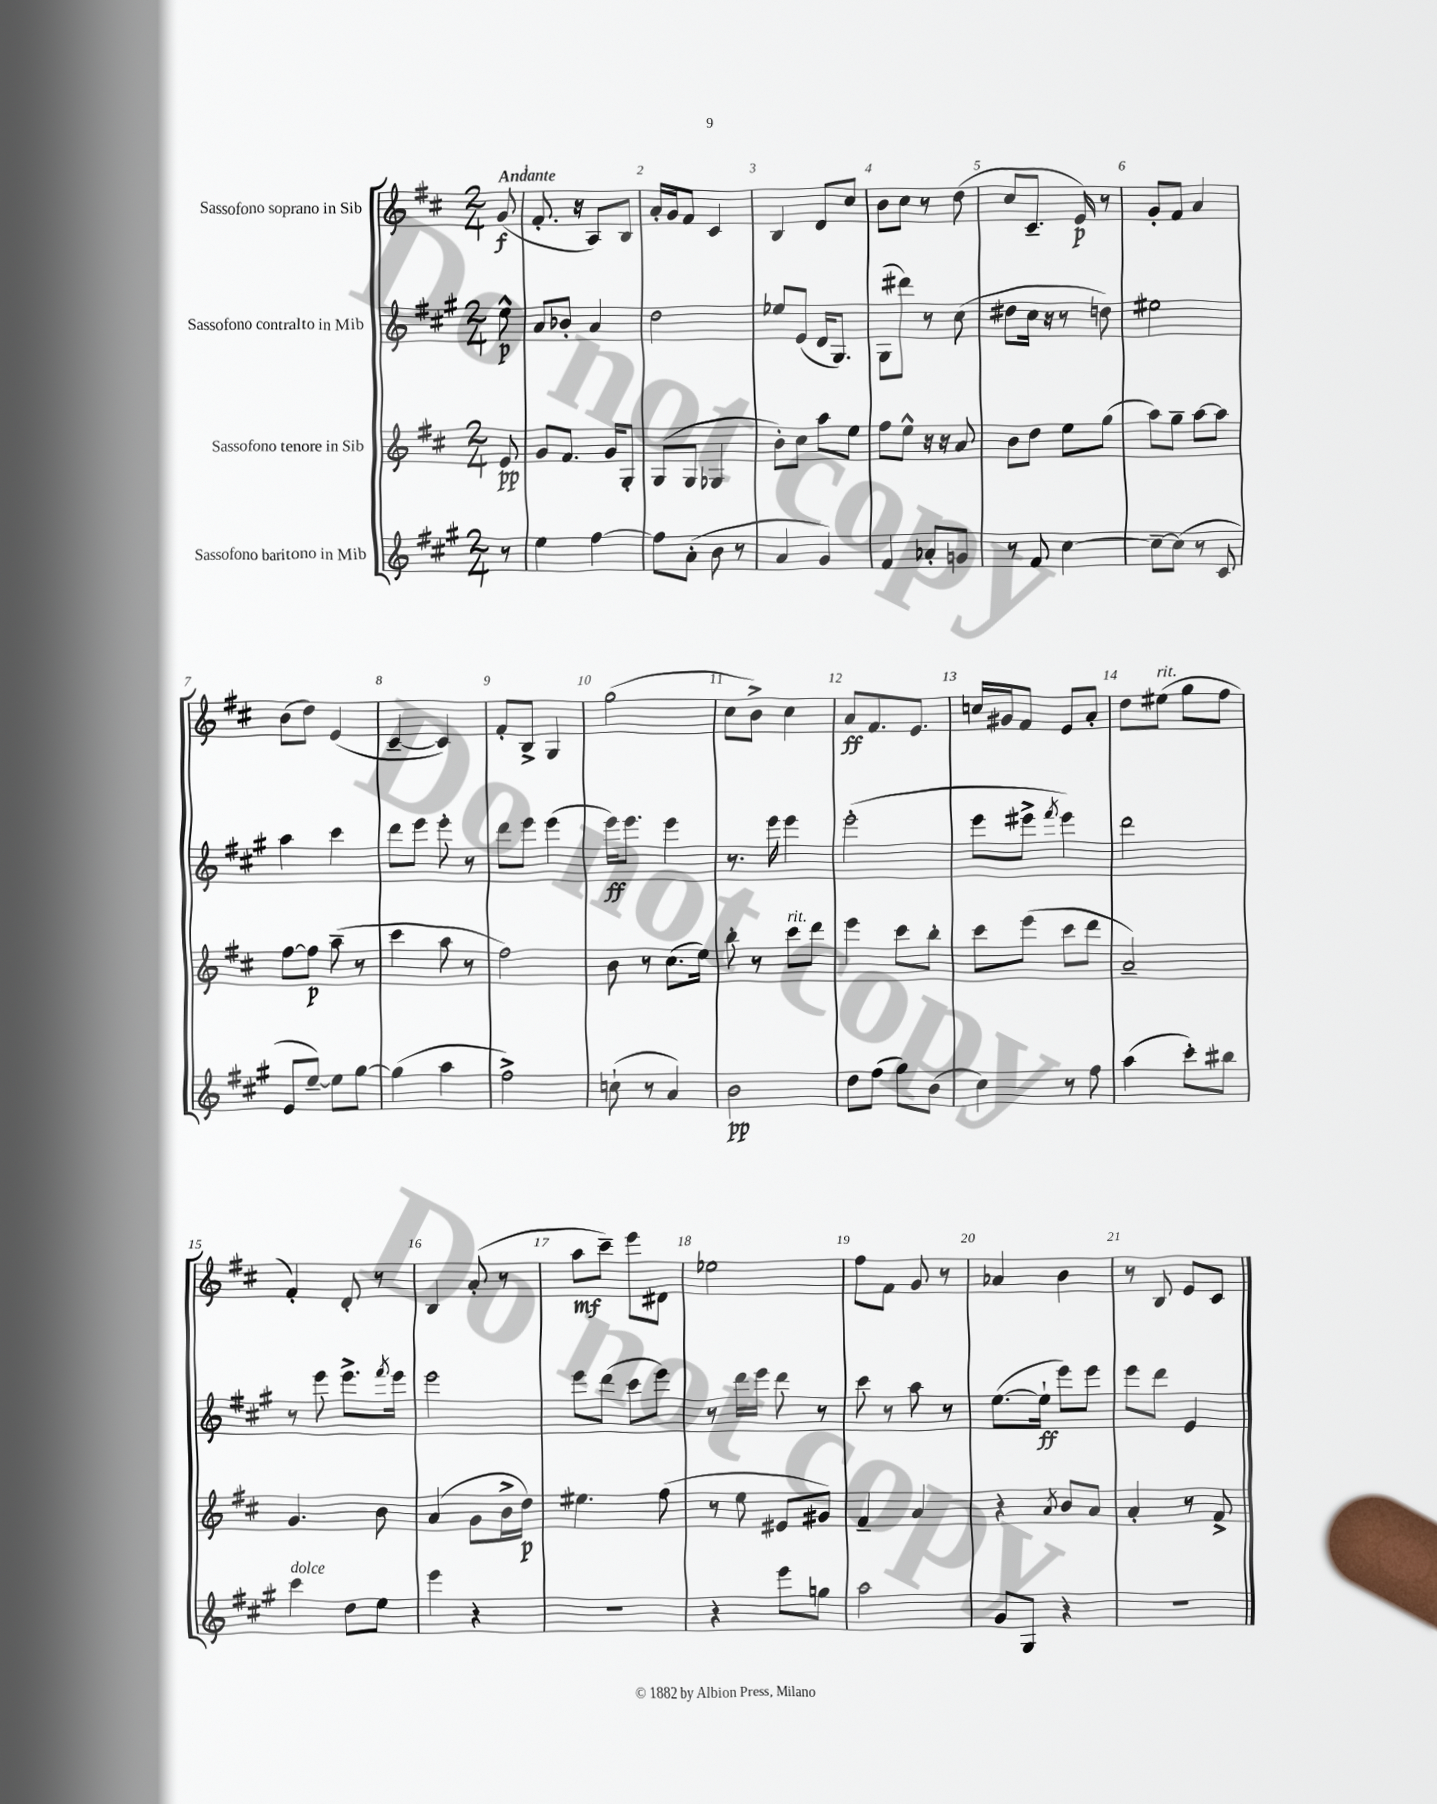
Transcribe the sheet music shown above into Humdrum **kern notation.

**kern	**kern	**kern	**kern
*staff4	*staff3	*staff2	*staff1
*clefG2	*clefG2	*clefG2	*clefG2
*k[f#c#g#]	*k[f#c#]	*k[f#c#g#]	*k[f#c#]
*M2/4	*M2/4	*M2/4	*M2/4
8r	8e/	8ee^^\	(8g/
=	=	=	=
4ee\	8g/L	8a/L	8.f#'/
.	8.f#/J	8b-'/J	.
.	.	.	16r
[4ff#\	.	4a/	8A/L)
.	16g/LK	.	.
.	8G'/J	.	8B/J
=	=	=	=
8ff#\]L	(8G/L	2dd\	16a'/LL
.	.	.	16g/J
(8a'\J	8G/J	.	8f#/J
8b\	4G-/	.	4c#/
8r	.	.	.
=	=	=	=
4a/	8b'\L)	8ee-/L	4B/
.	8cc#\J	(8e/J	.
4g#/)	8aa\L	16d/LK	8d/L
.	.	8.G#/J)	.
.	8ee\J	.	8cc#/J
=	=	=	=
4f#/	8ff#\L	(8G#\L	8b\L
.	8ee^^\J	8ddd#\J)	8cc#\J
8a-'/L	16r	8r	8r
.	16r	.	.
8g/J	8a/	(8cc#\	(8dd\
=	=	=	=
8r	8b\L	8dd#\L	8cc#/L
8f#/	8dd\J	16cc#\Jk	8.c#~/J
.	.	16r	.
[4cc#\	8ee\L	8r	.
.	.	.	16e/)
.	(8gg\J	8dd\)	8r
=	=	=	=
8cc#~\_L	8aa\L)	2ee#\	8g'/L
(8cc#\]J	8gg~\J	.	8f#/J
8r	[8aa\L	.	4a/
8c#/	8aa\]J	.	.
=	=	=	=
8e/L	[8ff#\L	4aa\	(8b\L
[8ee~/J)	8ff#\]J	.	8dd\J)
8ee\]L	(8aa~\	4ccc#\	(4e/
[8gg#\J	8r	.	.
=	=	=	=
(4gg#\]	4ccc#\	8ddd\L	[4c#~/
.	.	8eee\J	.
4aa\	8aa\	8eee'\	4c#/])
.	8r	8r	.
=	=	=	=
2ff#^\)	2ff#\)	8ddd\L	8f#'/L
.	.	8eee\J	8B^/J
.	.	(4eee\	4G/
=	=	=	=
(8cc`\	8b\	16eee\LK)	(2gg\
.	.	8.eee\J	.
8r	8r	.	.
4a/)	(8.cc#\L	4eee\	.
.	16ee\Jk)	.	.
=	=	=	=
2b\	8bb'\	8.r	8cc#\L
.	8r	.	8b^\J)
.	.	16eee\	.
.	8ccc#\L	4eee\	4cc#\
.	8ddd\J	.	.
=	=	=	=
8dd\L	4eee\	(2eee'\	8a/L
(8ff#\J	.	.	8.f#/
8gg#\L)	8ccc#\L	.	.
.	.	.	8.e/J
(8b\J	8bb'\J	.	.
=	=	=	=
4cc#\)	8ccc#\L	8eee\L	16cc/LL
.	.	.	16g#/J
.	(8eee\J	8eee#^\J	8f#/J
.	.	8qfff#/	.
8r	8ccc#\L	4eee#\)	8e/L
8ff#\	8ddd\J	.	8a'/J
=	=	=	=
(4aa\	2a~/)	2ddd\	8dd\L
.	.	.	(8ee#\J
8ccc#'\L)	.	.	8gg\L
8bb#\J	.	.	8ff#\J
=	=	=	=
4ccc#\	4.g/	8r	4f#'/)
.	.	8eee\	.
8dd\L	.	8.eee^\L	8d'/
8ee\J	8b\	.	8r
.	.	8qfff#/	.
.	.	16eee\Jk	.
=	=	=	=
4eee\	(4a/	2eee\	4B/
4r	8g\L	.	(8a'/
.	16b^\L	.	8r
.	16dd\JJ)	.	.
=	=	=	=
2r	4.ee#\	8eee\L	8aa\L
.	.	(8ddd\J	8ccc#~\J)
.	.	8ccc#\L	8eee\L
.	(8ff#\	8eee\J)	8d#\J
=	=	=	=
4r	8r	8r	2ee-\
.	8ee\	16ddd\LL	.
.	.	16eee\JJ	.
8eee\L	8e#/L	8ddd\	.
8gg\J	8g#/J)	8r	.
=	=	=	=
2aa\	4f#~/	8ccc#\	8ff#\L
.	.	8r	8f#\J
.	4a/	8aa\	8g/
.	.	8r	8r
=	=	=	=
8g#/L	4r	([8.ee\L	4a-/
8G#/J	.	.	.
.	.	16ee`\]Jk	.
.	8qa/	.	.
4r	8b/L	8eee\L)	4b\
.	8a/J	8eee\J	.
=	=	=	=
2r	4a'/	8eee\L	8r
.	.	8ddd\J	8B/
.	8r	4e/	8e/L
.	8f#^/	.	8c#/J
==	==	==	==
*-	*-	*-	*-
